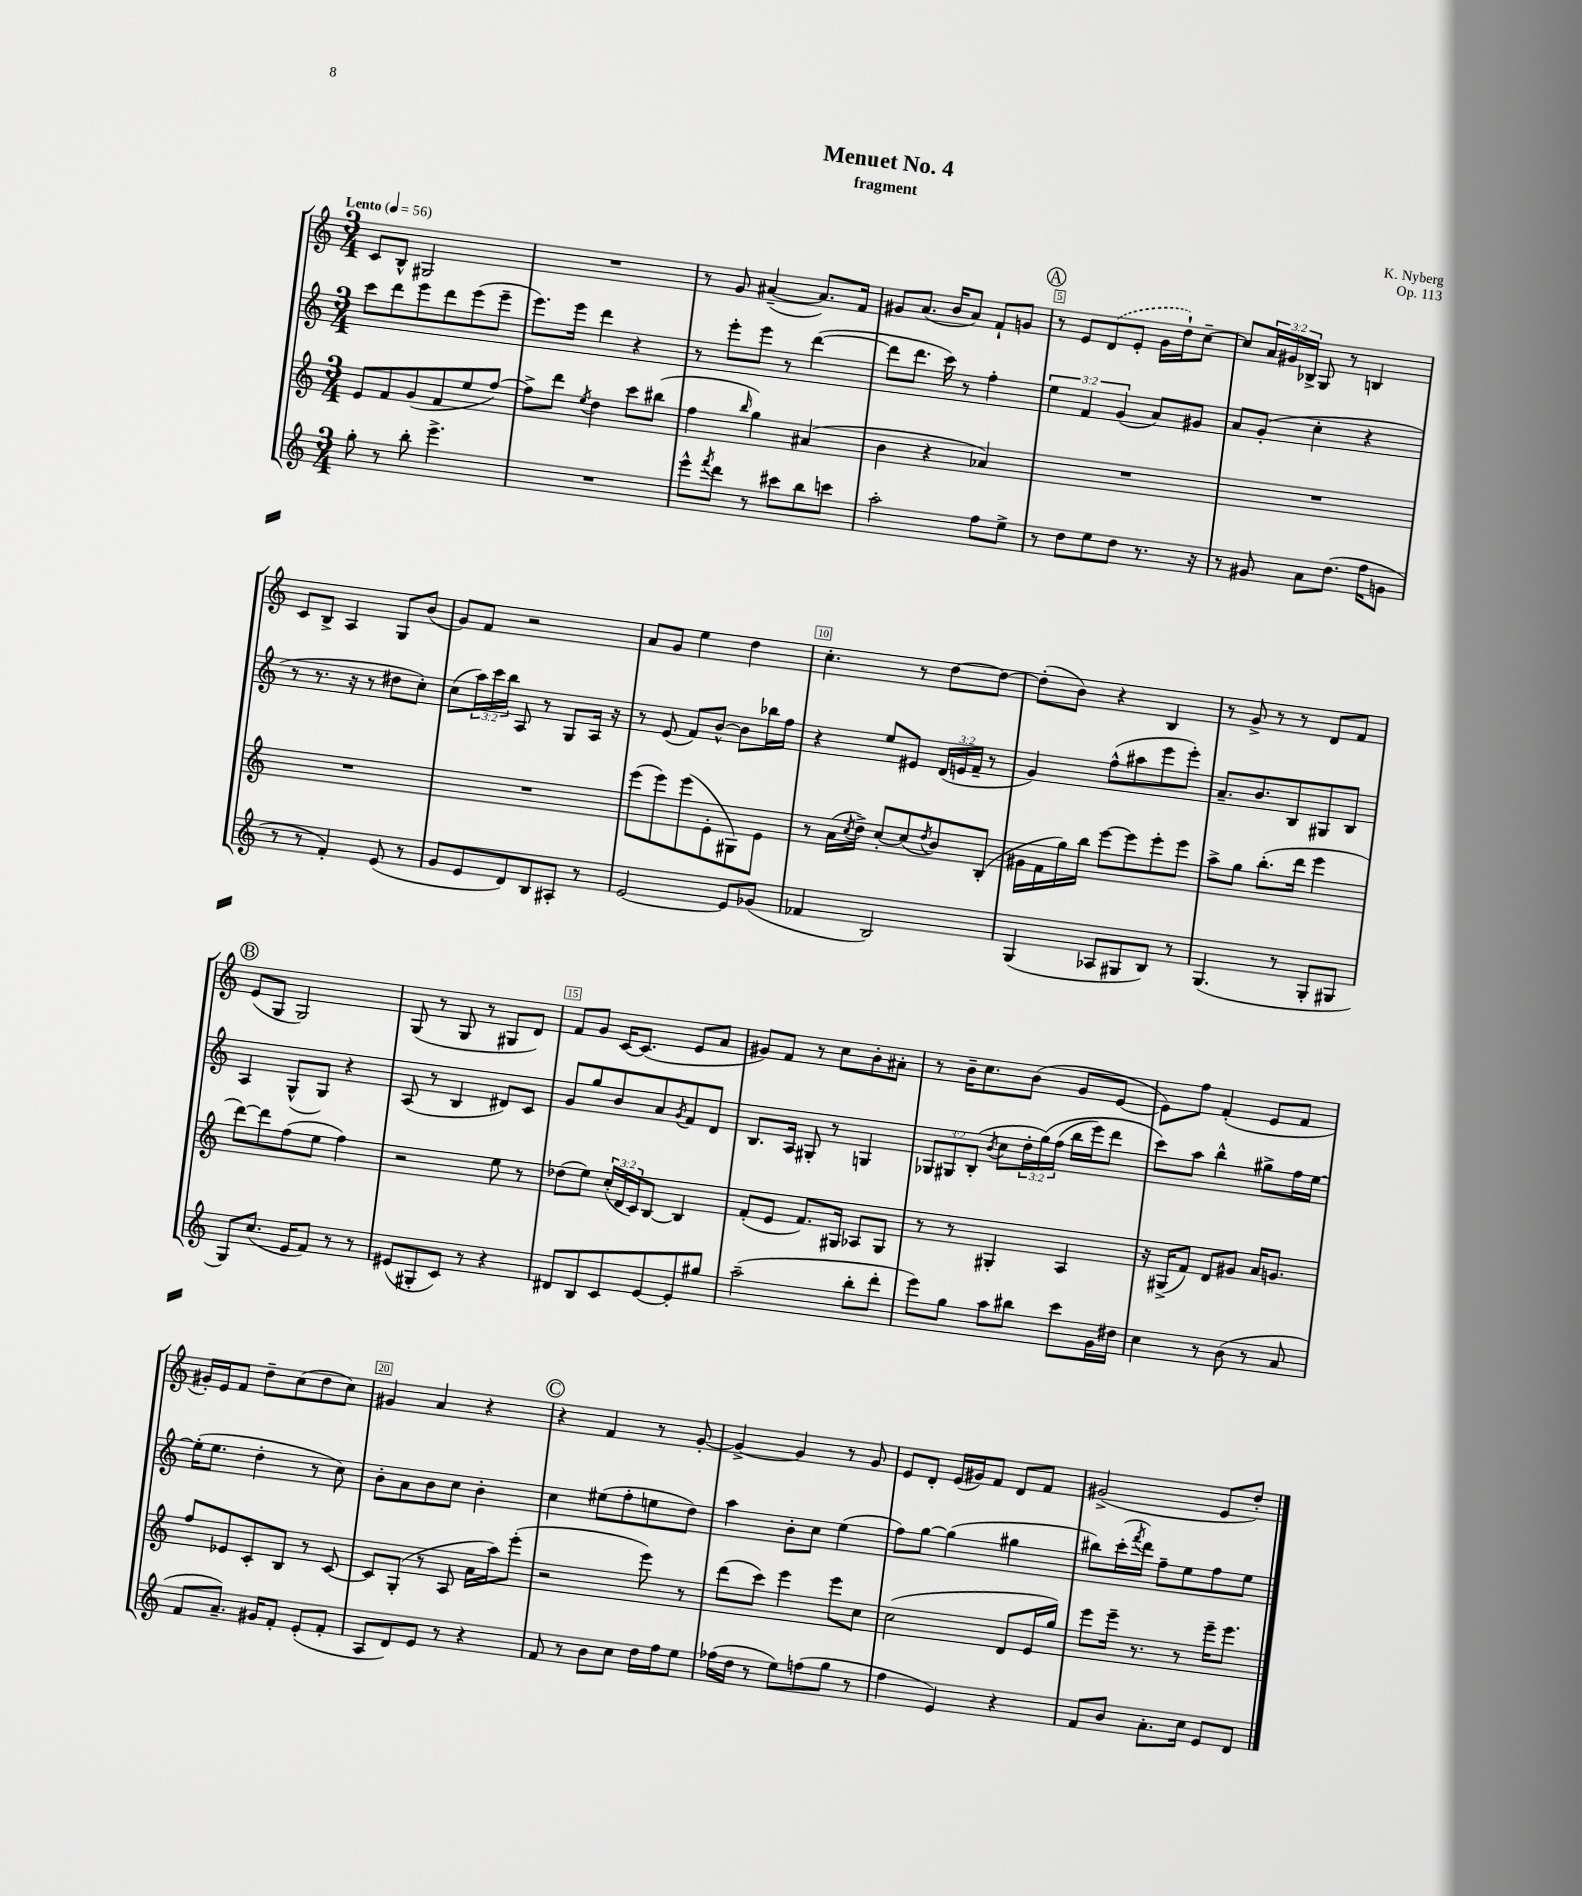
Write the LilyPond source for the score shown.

\header { title = "Menuet No. 4" composer = "K. Nyberg" subtitle = "fragment" opus = "Op. 113" }
<<
\new StaffGroup <<
\new Staff = "s0" {
    \clef treble \key c \major \numericTimeSignature \time 3/4 \override Staff.TupletNumber.text = #tuplet-number::calc-fraction-text \tempo "Lento" 4 = 56
    c'8 b8-^ gis2 |
    R2. |
    r8 g'8 ais'4~--( ais'8.) f'16 |
    gis'8 a'8.( b'16 a'8) f'8-! g'8 |
    \mark \markup { \circle "A" } r8 e'8 \once \slurDashed d'8( e'8-. g'16 d''16-!) c''8~-- |
    c''8 \tuplet 3/2 { a'16 gis'16 bes16-> } g8 r8 b4 |
    c'8 b8-> a4 g8 b'8( |
    g'8) f'8 r2 |
    a'8 g'8 e''4 d''4 |
    c''4.-. r8 d''8~ d''8~ |
    d''8-.( b'8) r4 b4 |
    r8 g'8-> r8 r8 d'8 f'8 |
    \mark \markup { \circle "B" } e'8( g8 g2) |
    g8( r8 g8 r8 gis8 d'8) |
    f'8 g'8 c'16~ c'8.( e'8 a'8 |
    gis'8) f'8 r8 c''8 b'8-. ais'8-. |
    r8 b'16-- c''8. b'8( g'8 e'8~ |
    e'8) f''8 f'4-.( e'8 f'8 |
    gis'16-.) e'16 f'8 d''8-- c''8( d''8 c''8) |
    gis'4 a'4 r4 |
    \mark \markup { \circle "C" } r4 f'4 r8 g'8~-. |
    g'4~-> g'4 r8 g'8 |
    e'8 d'8-. e'16( gis'16) f'8 d'8 f'8 |
    gis'2->( e'8 d''8-.) \bar "|." |
}
\new Staff = "s1" {
    \clef treble \key c \major \numericTimeSignature \time 3/4 \override Staff.TupletNumber.text = #tuplet-number::calc-fraction-text
    c'''8 d'''8 e'''8 d'''8 e'''8( e'''8-- |
    e'''8.) e'''16 d'''4 r4 |
    r8 e'''8-. e'''8 r8 d'''4~( |
    d'''8 d'''8. c'''16) r8 f''4-. |
    \mark \markup { \circle "A" } \tuplet 3/2 { e''4 f'4 g'4( } a'8) gis'8 |
    a'8 g'8-.( c''4-. r4 |
    r8 r8. r16 r8 dis''8 c''8-.) |
    c''8( \tuplet 3/2 { a''16) c'''16 b''16 } a8 r8 g8 a16 r16 |
    r8 e'8( f'8) b'8~-^ b'8 bes''16 f''16 |
    r4 e''8 eis'8 \tuplet 3/2 { d'16( e'16 f'16-- } r8 |
    g'4) f''8-^( ais''8 e'''8 e'''8-.) |
    a'8.-- b'8. b8 gis8 b8 |
    \mark \markup { \circle "B" } a4 g8-^( g8) r4 |
    a8( r8 b4 dis'8) c'8 |
    g'8 g''8 b'8 a'8 \acciaccatura { g'8 } f'8 d'8 |
    b8. a16 gis8-. r8 g4 |
    \tuplet 3/2 { ges8 gis8 b8-.( } \acciaccatura { b'8 } c''8 \tuplet 3/2 { d''16-. g''16)\( f''16( } b''16 e'''16) d'''8 |
    c'''8\) a''8 b''4-^ gis''8-> f''16 e''16~ |
    e''16-.( e''8. d''4-. r8 c''8) |
    b'8-. a'8 b'8 c''8 b'4-. |
    \mark \markup { \circle "C" } c''4 eis''8( f''8-. e''8 d''8) |
    a''4 b'8-. c''8 e''4( |
    f''8) g''8~ g''4( gis''4 |
    bis''8) c'''16-.( \acciaccatura { f'''8 } d'''16) f''8-- e''8 f''8 e''8 \bar "|." |
}
\new Staff = "s2" {
    \clef treble \key c \major \numericTimeSignature \time 3/4 \override Staff.TupletNumber.text = #tuplet-number::calc-fraction-text
    e'8 f'8 g'8( f'8 e''8 f''8~) |
    f''8-> d'''8 \acciaccatura { e''8 } d''4 c'''8 bis''8( |
    f''4 \grace { b''16 } g''4) ais'4( |
    b'4 r4 aes'4) |
    \mark \markup { \circle "A" } R2. |
    R2. |
    R2. |
    R2. |
    e'''8( e'''8) e'''8( e'8-. gis8) e'8 |
    r8 a'16( \acciaccatura { c''8 } d''16->) c''8~-. c''8( \acciaccatura { d''8 } b'8) b8-.( |
    gis'16 f'16 g''16) b''16 e'''8~ e'''8 e'''8-. e'''8 |
    a''8-> g''8 b''8.-.( d'''16 e'''4 |
    \mark \markup { \circle "B" } d'''8~) d'''8 f''8( e''8 f''4) |
    r2 e''8 r8 |
    des''8( e''8) \tuplet 3/2 { c''16-.( d'16 c'16) } b8~ b4 |
    f'8-.( e'8 f'8.) gis16 aes8 gis8 |
    r8 r8 gis4-. a4 |
    r16 gis16->( f'8) d'8 gis'8 a'16 g'8. |
    f''8 ees'8 c'8-. b8 r8 c'8~ |
    c'8 g8-.( r8 a8 a'16 a''16) e'''8-.( |
    \mark \markup { \circle "C" } r2 e'''8) r8 |
    d'''8( c'''8) e'''4 e'''8 c''8 |
    c''2( d'8 e'16 g''16) |
    e'''8 e'''16-- r8. r8 e'''16-- e'''8. \bar "|." |
}
\new Staff = "s3" {
    \clef treble \key c \major \numericTimeSignature \time 3/4
    g''8-. r8 b''8-. e'''4.-> |
    R2. |
    e'''8-^ \acciaccatura { f'''8 } d'''8 r8 cis'''8 b''8 c'''8 |
    a''2-. f''8 e''8-> |
    \mark \markup { \circle "A" } r8 d''8 e''8 d''8 r8. r16 |
    r8 gis'8 a'8 d''8.( f''16 g'8 |
    r8 r8 f'4-.) e'8( r8 |
    g'8 e'8 d'8) b8 ais8-. r8 |
    e'2~ e'8 ges'8( |
    fes'4 b2) |
    g4( aes8 gis8 b8) r8 |
    g4.( r8 g8-. gis8 |
    \mark \markup { \circle "B" } g8) c''8.( e'16 f'8) r8 r8 |
    eis'8( gis8-. c'8) r8 r4 |
    dis'8 b8 c'8 e'8~ e'8-. gis''8 |
    a''2--( b''8-. d'''8-. |
    e'''8) g''8 a''8 bis''8 c'''8 g'16 dis''16 |
    c''4 r8 b'8( r8 a'8 |
    f'8 a'8.--) gis'16 f'8-. e'8-.( f'8-. |
    a8 d'8) e'8 r8 r4 |
    \mark \markup { \circle "C" } f'8 r8 b'8 c''8 d''16 f''16 e''8 |
    fes''16( d''16 r8 e''8) f''8( g''8 r8 |
    f''4 e'4) r4 |
    f'8 b'8 a'8.-. c''16 e'8 d'8 \bar "|." |
}
>>
>>
\layout { \context { \Score \override BarNumber.break-visibility = ##(#f #t #t) barNumberVisibility = #(every-nth-bar-number-visible 5) \override BarNumber.stencil = #(make-stencil-boxer 0.1 0.3 ly:text-interface::print) } }
